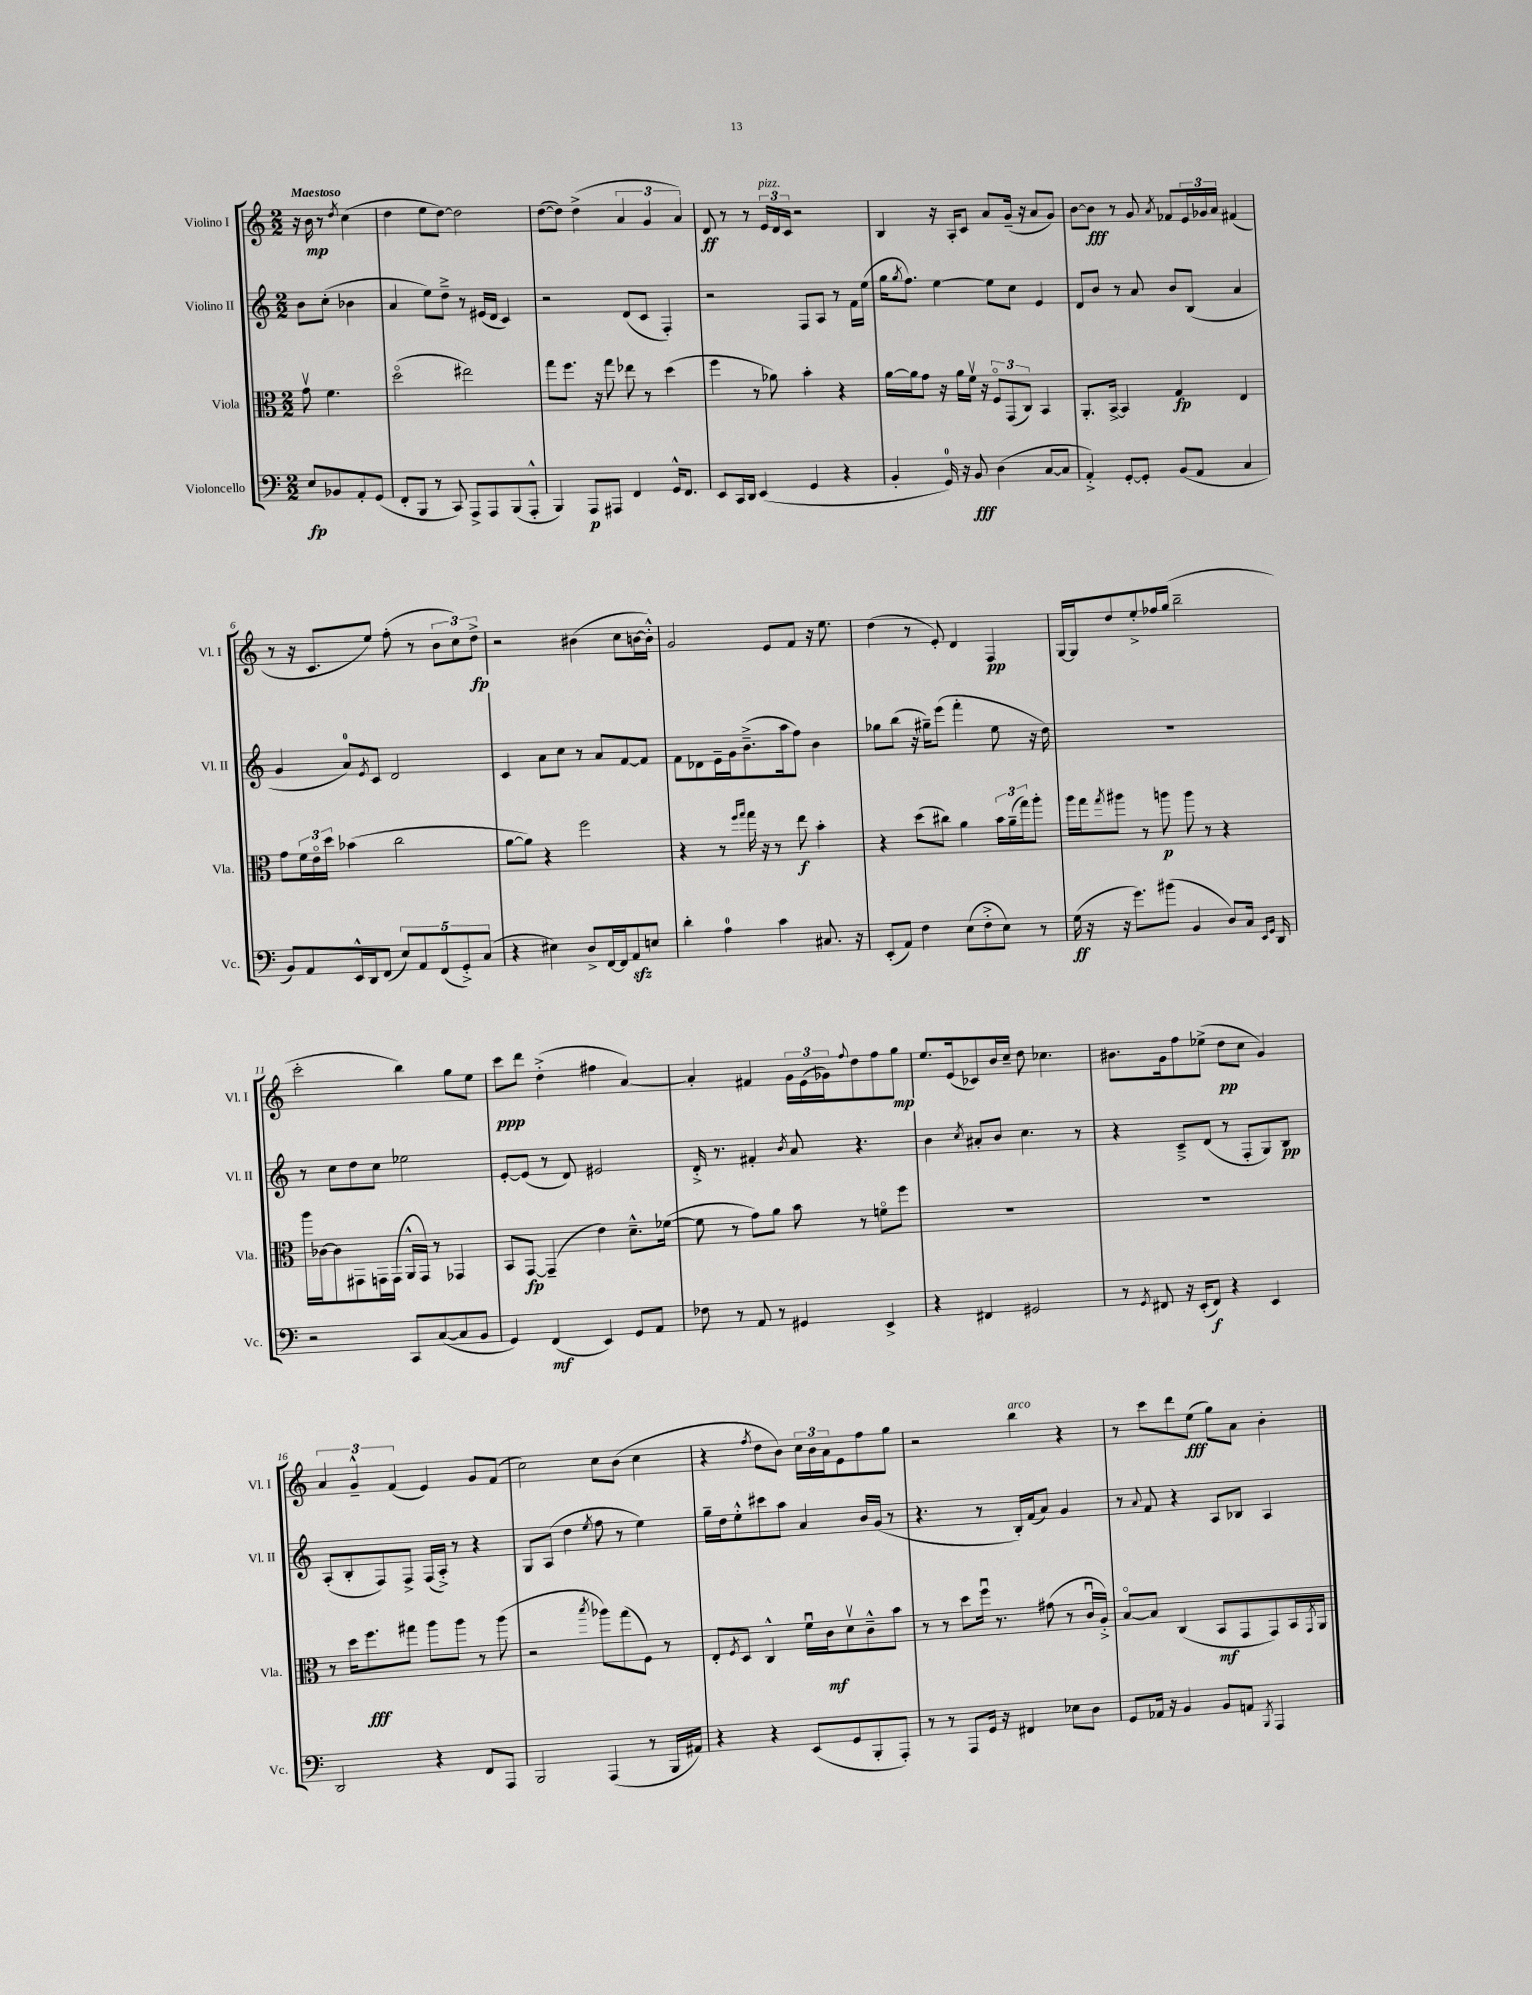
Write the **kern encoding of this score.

**kern	**dynam	**kern	**dynam	**kern	**dynam	**kern	**dynam
*part4	*part4	*part3	*part3	*part2	*part2	*part1	*part1
*staff4	*staff4	*staff3	*staff3	*staff2	*staff2	*staff1	*staff1
*I"Violoncello	*	*I"Viola	*	*I"Violino II	*	*I"Violino I	*
*I'Vc.	*	*I'Vla.	*	*I'Vl. II	*	*I'Vl. I	*
*clefF4	*	*clefC3	*	*clefG2	*	*clefG2	*
*k[]	*	*k[]	*	*k[]	*	*k[]	*
*M2/2	*	*M2/2	*	*M2/2	*	*M2/2	*
=	=	=	=	=	=	=	=
!	!	!	!	!	!	!LO:TX:a:B:t=Maestoso	!
8E/L	fp	8gv\	.	8b\L	.	16r	.
.	.	.	.	.	.	16b\	mp
8BB-X/	.	4.f\	.	(8cc'\J	.	8r	.
.	.	.	.	.	.	8qdd/	.
8AA'/	.	.	.	4b-X\	.	(4cc\	.
(8GG/J	.	.	.	.	.	.	.
=1	=1	=1	=1	=1	=1	=1	=1
8FF'/L	.	(2dd\	.	4a/	.	4dd\	.
8BBB/J	.	.	.	.	.	.	.
8r	.	.	.	8ee\L)	.	8ee\L	.
8CC/)	.	.	.	8dd~^\J	.	[8dd\J)	.
8AAA^/L	.	2ee#X\)	.	8r	.	2dd\]	.
8AAA/	.	.	.	(16e#X/LL	.	.	.
.	.	.	.	16d/JJ	.	.	.
(8BBB/	.	.	.	4c/)	.	.	.
8AAA'^^/J	.	.	.	.	.	.	.
=2	=2	=2	=2	=2	=2	=2	=2
4BBB/)	.	8gg\L	.	2r	.	([8dd\L	.
.	.	8.ff\J	.	.	.	8dd\J])	.
8AAA/L	p	.	.	.	.	(4dd^\	.
.	.	16r	.	.	.	.	.
8AAA#X/J	.	8gg\	.	.	.	.	.
4FF/	.	8ee-X\	.	(8d/L	.	6a/	.
.	.	8r	.	8c/J	.	.	.
.	.	.	.	.	.	6g/	.
16GG^^/KL	.	(4dd\	.	4F'/)	.	.	.
8.FF/J	.	.	.	.	.	.	.
.	.	.	.	.	.	6a/)	.
=3	=3	=3	=3	=3	=3	=3	=3
8EE/L	.	4ff\	.	2r	.	8d/	ff
16CC/L	.	.	.	.	.	8r	.
16DD/JJ	.	.	.	.	.	.	.
(4EE/	.	8r	.	.	.	8r	.
!	!	!	!	!	!	!LO:TX:a:i:t=pizz.	!
.	.	8a-X\)	.	.	.	24e/LL	.
.	.	.	.	.	.	24d/	.
.	.	.	.	.	.	24c/JJ	.
4GG/	.	4b'\	.	8F/L	.	2r	.
.	.	.	.	8A/J	.	.	.
4r	.	4r	.	8r	.	.	.
.	.	.	.	16f\LL	.	.	.
.	.	.	.	(16ee\JJ	.	.	.
=4	=4	=4	=4	=4	=4	=4	=4
4BB'/	.	[16a\LL	.	16gg\KL	.	4B/	.
.	.	.	.	8qgg/	.	.	.
.	.	16a\J]	.	8.ff\J)	.	.	.
.	.	8g\J	.	.	.	.	.
16GG/)	.	16r	.	[4ee\	.	16r	.
16r	.	16a\LL	.	.	.	16A'/KL	.
8BB/	fff	16fv\JJ	.	.	.	8c/J	.
.	.	16r	.	.	.	.	.
(4D\	.	12F/L	.	8ee\L]	.	8a/L	.
.	.	(12GG/	.	.	.	.	.
.	.	.	.	8cc\J	.	(16g~/Jk	.
.	.	12C/J)	.	.	.	.	.
.	.	.	.	.	.	16r	.
[8C/L	.	4BB/	.	4e/	.	8a/L	.
8C/J]	.	.	.	.	.	8g/J)	.
=5	=5	=5	=5	=5	=5	=5	=5
4AA'^/)	.	8.AA'/L	.	8d/L	.	[8b\L	.
.	.	.	.	8b/J	.	8b\J]	fff
.	.	[16BB^/Jk	.	.	.	.	.
[8GG'/L	.	4BB/]	.	8r	.	8r	.
8GG'/J]	.	.	.	8a/	.	8g/	.
.	.	.	.	.	.	8qa/	.
(8BB/L	.	4G/	fp	8b/L	.	8f-X/L	.
8AA/J	.	.	.	(8B/J	.	24e/L	.
.	.	.	.	.	.	24g-X/	.
.	.	.	.	.	.	24a/JJ	.
4C/	.	4E/	.	4a/	.	(4f#X/	.
!!LO:LB:g=z
=6	=6	=6	=6	=6	=6	=6	=6
8BB/L)	.	8g\L	.	4g/	.	8r	.
8AA/	.	24f\L	.	.	.	16r	.
.	.	24e\	.	.	.	.	.
.	.	.	.	.	.	8.c/L	.
.	.	24dd\JJ	.	.	.	.	.
16EE^^/L	.	(4b-X\	.	8a/L)	.	.	.
16DD/J	.	.	.	.	.	.	.
.	.	.	.	8qe/	.	.	.
(8FF/J	.	.	.	8c/J	.	8ee/J)	.
10E/L)	.	2cc\	.	2d/	.	(8ff'\	.
10AA/	.	.	.	.	.	.	.
.	.	.	.	.	.	8r	.
(10FF/	.	.	.	.	.	.	.
.	.	.	.	.	.	12b\L	.
10GG'^/)	.	.	.	.	.	.	.
.	.	.	.	.	.	12cc\)	.
(10C/J	.	.	.	.	.	.	.
.	.	.	.	.	.	12dd^\J	fp
=7	=7	=7	=7	=7	=7	=7	=7
4r	.	[8a\L	.	4c/	.	2r	.
.	.	8a\J])	.	.	.	.	.
4E#X\)	.	4r	.	8a\L	.	.	.
.	.	.	.	8cc\J	.	.	.
8D^/L	.	2ff\	.	8r	.	(4b#X\	.
[16FF/L	.	.	.	8a/L	.	.	.
16FF/J]	.	.	.	.	.	.	.
8AAzz/	.	.	.	[8f/	.	8cc\L	.
8En/J	.	.	.	8f/J]	.	[16bn\L	.
.	.	.	.	.	.	16b'^^\JJ])	.
=8	=8	=8	=8	=8	=8	=8	=8
4d'\	.	4r	.	8f\L	.	2g/	.
.	.	.	.	8d-X\	.	.	.
4A\	.	8r	.	16e~\L	.	.	.
.	.	.	.	16g\J	.	.	.
.	.	16qqff/LL	.	.	.	.	.
.	.	16qqgg/JJ	.	.	.	.	.
.	.	16gg\	.	(8.b~^\	.	.	.
.	.	16r	.	.	.	.	.
4c\	.	8r	.	.	.	8e/L	.
.	.	.	.	16aa\k	.	.	.
.	.	8ee\	f	8ff\J)	.	8f/J	.
8.C#X/	.	4b'\	.	4b\	.	16r	.
.	.	.	.	.	.	8.ee\	.
16r	.	.	.	.	.	.	.
=9	=9	=9	=9	=9	=9	=9	=9
(8EE'/L	.	4r	.	8gg-X\L	.	(4dd\	.
8AA/J)	.	.	.	(8bb\J	.	.	.
4F\	.	(8dd\L	.	16r	.	8r	.
.	.	.	.	16gg#X~\KL)	.	.	.
.	.	8cc#X\J)	.	(8eee\J	.	8e'/)	.
(8E\L	.	4a\	.	4fff'\	.	4d/	.
8F'^\	.	.	.	.	.	.	.
8E\J)	.	24b\LL	.	8ee\	.	4F/	pp
.	.	(24a~\	.	.	.	.	.
.	.	24gg\J)	.	.	.	.	.
8r	.	8aa'\J	.	16r	.	.	.
.	.	.	.	16dd\)	.	.	.
=10	=10	=10	=10	=10	=10	=10	=10
(16G\	ff	16aa\LL	.	1r	.	[16G/LL	.
16r	.	16gg\J	.	.	.	16G/J]	.
.	.	8qgg/	.	.	.	.	.
16r	.	8aa#X\J	.	.	.	8dd/	.
8.g\L)	.	.	.	.	.	.	.
.	.	8r	.	.	.	8ee'^/	.
(8b#X\J	.	8aan\	p	.	.	16ff-X/L	.
.	.	.	.	.	.	(16gg/JJ	.
4BB/	.	8aa\	.	.	.	2bb~\	.
.	.	8r	.	.	.	.	.
8D/L)	.	4r	.	.	.	.	.
16C/Jk	.	.	.	.	.	.	.
16qqEE/LL	.	.	.	.	.	.	.
16qqGG/JJ	.	.	.	.	.	.	.
16DD/	.	.	.	.	.	.	.
!!LO:LB:g=z
=11	=11	=11	=11	=11	=11	=11	=11
2r	.	16aa\LL	.	8r	.	2ccc'\	.
.	.	[16c-X\J	.	.	.	.	.
.	.	8c-\]	.	8cc\L	.	.	.
.	.	8GG#X\	.	8dd\	.	.	.
.	.	16GGn\L	.	8cc\J	.	.	.
.	.	(16GG\JJ	.	.	.	.	.
8CC/L	.	16AA^^/LL	.	2ee-X\	.	4bb\)	.
.	.	16GG/JJ)	.	.	.	.	.
([8C/	.	8r	.	.	.	.	.
8C/]	.	4GG-X/	.	.	.	8gg\L	.
8BB/J	.	.	.	.	.	8ee\J	.
=12	=12	=12	=12	=12	=12	=12	=12
4GG/)	.	8BB/L	.	[8e'/L	.	8ccc\L	ppp
.	.	[8GG/J	fp	(8e/J]	.	8ddd\J	.
(4FF/	mf	(4GG~/]	.	8r	.	(4dd'^\	.
.	.	.	.	8d/)	.	.	.
4EE/)	.	4e\)	.	2e#X/	.	4ff#X\	.
8GG/L	.	8.d~^^\L	.	.	.	[4a/)	.
8AA/J	.	.	.	.	.	.	.
.	.	([16f-X\Jk	.	.	.	.	.
=13	=13	=13	=13	=13	=13	=13	=13
8F-X\	.	8f-\]	.	16d'^/	.	4a'/]	.
.	.	.	.	8.r	.	.	.
8r	.	8r	.	.	.	.	.
8AA/	.	8g\L)	.	4f#X'/	.	4f#X/	.
8r	.	8a\J	.	.	.	.	.
.	.	.	.	8qb/	.	.	.
4GG#X/	.	8b\	.	8a/	.	24g\LL	.
.	.	.	.	.	.	(24e\	.
.	.	.	.	.	.	24g-X\J)	.
.	.	.	.	.	.	8qqff/	.
.	.	8r	.	4.r	.	8dd\	.
4EE^/	.	8fn\L	.	.	.	8ff\	.
.	.	8ff\J	.	.	.	8gg\J	mp
=14	=14	=14	=14	=14	=14	=14	=14
4r	.	1r	.	4b\	.	8.ee/L	.
.	.	.	.	.	.	(16e/k	.
.	.	.	.	8qcc/	.	.	.
4FF#X/	.	.	.	8a#X'/L	.	8c-X/)	.
.	.	.	.	8b/J	.	16b/L	.
.	.	.	.	.	.	16cc~/JJ	.
2GG#X/	.	.	.	4.cc\	.	8dd\	.
.	.	.	.	.	.	4.cc-X\	.
.	.	.	.	8r	.	.	.
=15	=15	=15	=15	=15	=15	=15	=15
8r	.	1r	.	4r	.	8.b#X\L	.
8qGG/	.	.	.	.	.	.	.
8FF#X/	.	.	.	.	.	.	.
.	.	.	.	.	.	16g\k	.
16r	.	.	.	8c~^/L	.	8ff\	.
(16EE'/KL	.	.	.	.	.	.	.
8FF#/J)	f	.	.	(8d/J	.	(8ee-X^\J	.
4r	.	.	.	8r	.	8dd\L	pp
.	.	.	.	8F'/L	.	8cc\J	.
4EE/	.	.	.	8G/)	.	4g/)	.
.	.	.	.	8B/J	pp	.	.
!!LO:LB:g=z
=16	=16	=16	=16	=16	=16	=16	=16
2DD/	.	8r	.	(8A'/L	.	6a/	.
.	.	16dd\KL	.	8B'/	.	.	.
.	.	.	.	.	.	6g~^^/	.
.	.	8.ff\	fff	.	.	.	.
.	.	.	.	8F/)	.	.	.
.	.	.	.	.	.	(6f/	.
.	.	8gg#X\J	.	8F^/J	.	.	.
4r	.	8aa\L	.	(16F/LL	.	4e/)	.
.	.	.	.	16A'^/JJ)	.	.	.
.	.	8aa\J	.	8r	.	.	.
8FF/L	.	8r	.	4r	.	8g/L	.
8AAA/J	.	(8aa\	.	.	.	(8f/J	.
=17	=17	=17	=17	=17	=17	=17	=17
2BBB/	.	2r	.	8G/L	.	2cc\)	.
.	.	.	.	(8A/J	.	.	.
.	.	.	.	4dd\	.	.	.
.	.	8qbb/	.	8qee/	.	.	.
(4AAA/	.	8aa-X\L)	.	8ff\	.	8cc\L	.
.	.	(8gg\	.	8r	.	(8b\J	.
8r	.	8F\J)	.	4ee\)	.	4cc\	.
16BBB/LL	.	8r	.	.	.	.	.
16AA#X/JJ)	.	.	.	.	.	.	.
=18	=18	=18	=18	=18	=18	=18	=18
4r	.	8E'/L	.	16gg~\LL	.	4r	.
.	.	.	.	16dd\J	.	.	.
.	.	8qF/	.	.	.	.	.
.	.	8D/J	.	8ee'^^\	.	.	.
.	.	.	.	.	.	8qff/	.
4r	.	4C^^/	.	8ccc#X\	.	8dd\L	.
.	.	.	.	8aa\J	.	8b\J)	.
(8EE/L	.	16fu\LL	.	4a/	.	24cc\LL	.
.	.	.	.	.	.	24b\	.
.	.	16c\J	mf	.	.	.	.
.	.	.	.	.	.	24a\J	.
8GG/	.	8dv\	.	.	.	8e\	.
8BBB'/	.	8c~^^\	.	16b/LL	.	8ff\	.
.	.	.	.	(16g/JJ	.	.	.
8AAA'/J)	.	8b\J	.	8r	.	8gg\J	.
=19	=19	=19	=19	=19	=19	=19	=19
8r	.	8r	.	4.r	.	2r	.
8r	.	8r	.	.	.	.	.
8AAA/L	.	8dd\L	.	.	.	.	.
16GG/Jk	.	16ffu\Jk	.	8r	.	.	.
16r	.	8.r	.	.	.	.	.
!	!	!	!	!	!	!LO:TX:a:i:t=arco	!
4FF#X/	.	.	.	16B'/LL)	.	4bb\	.
.	.	.	.	(16f/J	.	.	.
.	.	(8g#X\	.	8a/J)	.	.	.
8E-X\L	.	8r	.	4g/	.	4r	.
8D\J	.	16cu/LL	.	.	.	.	.
.	.	16A'^/JJ)	.	.	.	.	.
=20	=20	=20	=20	=20	=20	=20	=20
8GG/L	.	[8B/L	.	8r	.	8r	.
.	.	.	.	8qqa/	.	.	.
16AA-X/Jk	.	8B/J]	.	8f/	.	8ccc\L	.
16r	.	.	.	.	.	.	.
4BB/	.	(4C/	.	4r	.	8ddd\	.
.	.	.	.	.	.	(8ee\J	fff
8BB/L	.	8BB/L	mf	8A/L	.	8gg\L)	.
8AAn/J	.	8GG/	.	8B-X/J	.	8a\J	.
8qBBB/	.	.	.	.	.	.	.
4AAA/	.	8GG/)	.	4A/	.	4b'\	.
.	.	16BB/L	.	.	.	.	.
.	.	8qGG/	.	.	.	.	.
.	.	16AA/JJ	.	.	.	.	.
==	==	==	==	==	==	==	==
*-	*-	*-	*-	*-	*-	*-	*-
